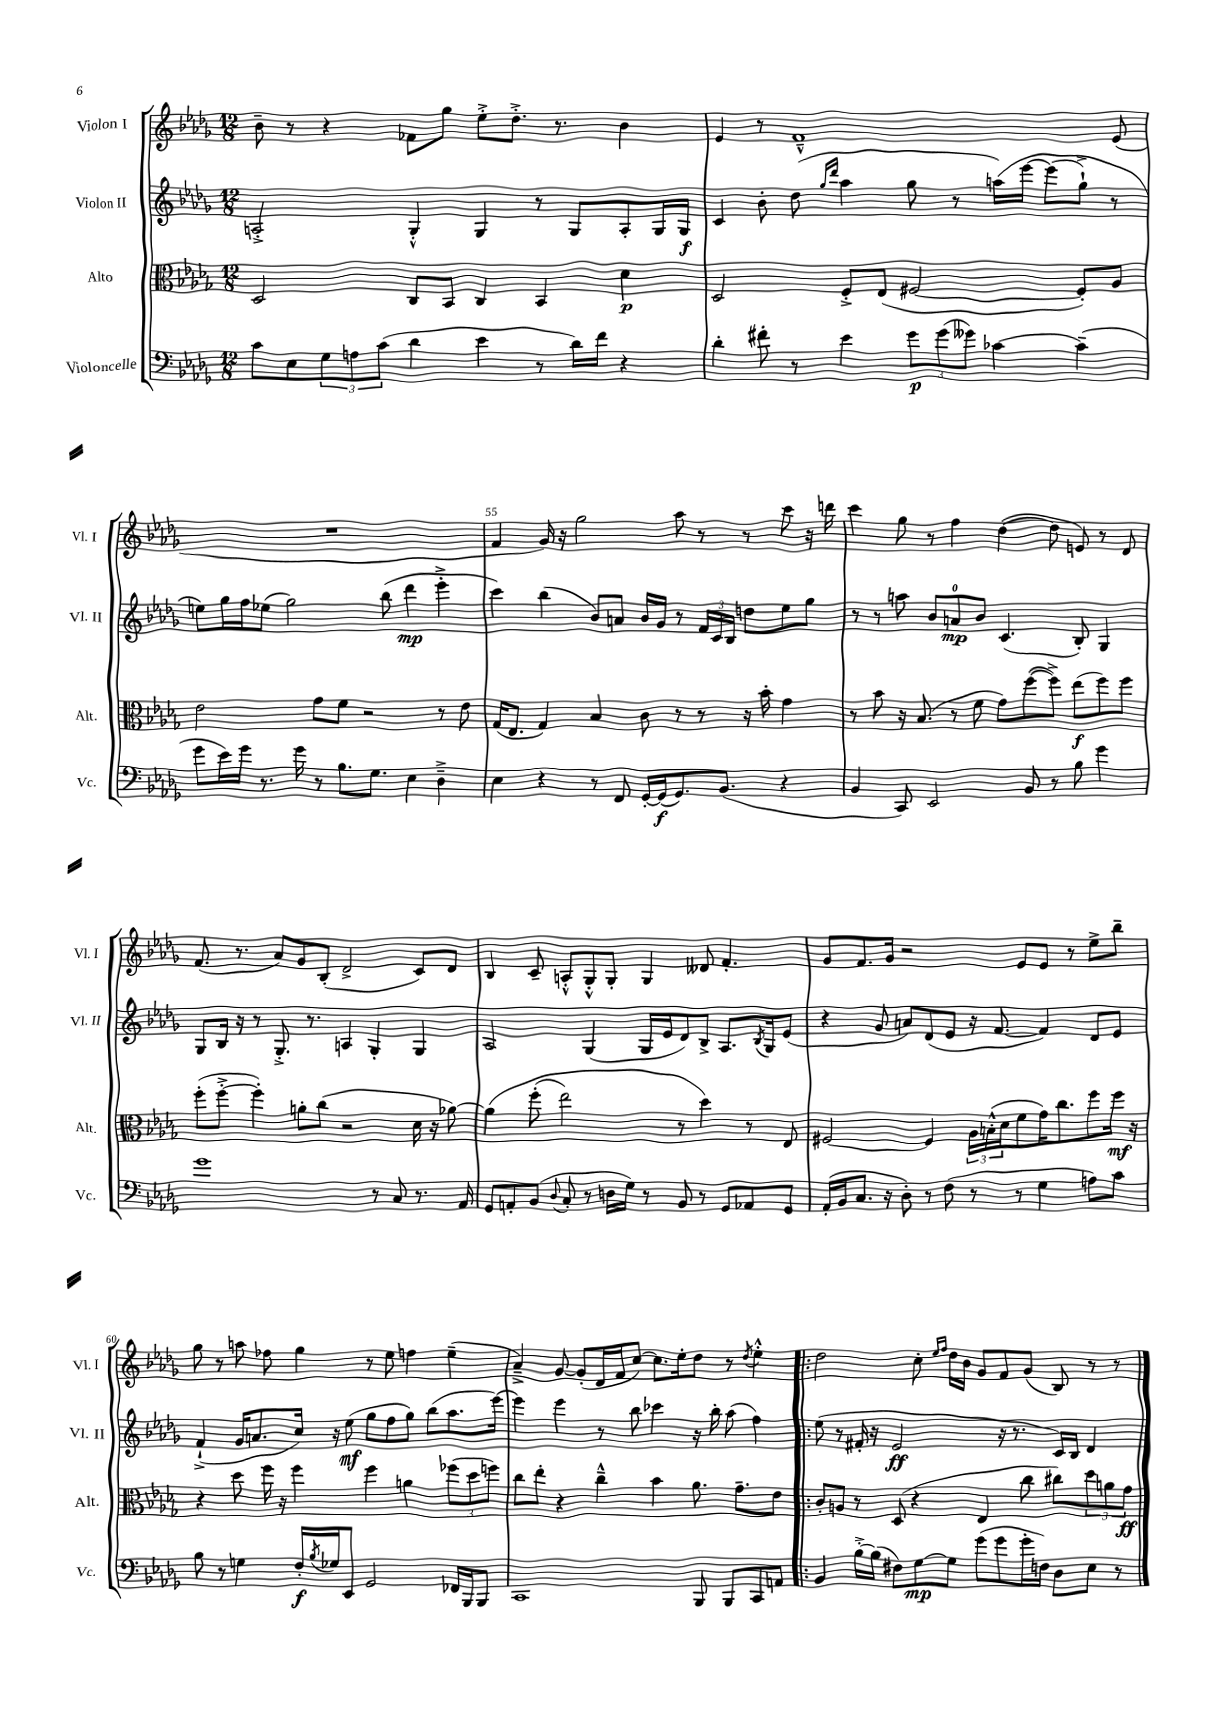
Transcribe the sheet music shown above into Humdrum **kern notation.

**kern	**dynam	**kern	**dynam	**kern	**dynam	**kern
*part4	*part4	*part3	*part3	*part2	*part2	*part1
*staff4	*staff4	*staff3	*staff3	*staff2	*staff2	*staff1
*I"Violoncelle	*	*I"Alto	*	*I"Violon II	*	*I"Violon I
*I'Vc.	*	*I'Alt.	*	*I'Vl. II	*	*I'Vl. I
*clefF4	*	*clefC3	*	*clefG2	*	*clefG2
*k[b-e-a-d-g-]	*	*k[b-e-a-d-g-]	*	*k[b-e-a-d-g-]	*	*k[b-e-a-d-g-]
*M12/8	*	*M12/8	*	*M12/8	*	*M12/8
=52	=52	=52	=52	=52	=52	=52
8c\L	.	2D-/	.	2An'^/	.	8b-~\
8E-\	.	.	.	.	.	8r
12G-\	.	.	.	.	.	4r
12An\	.	.	.	.	.	.
(12c\J	.	.	.	.	.	.
4d-\	.	8C/L	.	4G-'^^/	.	8f-X\L
.	.	8BB-/J	.	.	.	8gg-\J
4e-\	.	4C/	.	4G-/	.	8ee-'^\L
.	.	.	.	.	.	8.dd-'^\J
8r	.	4BB-/	.	8r	.	.
.	.	.	.	.	.	8.r
16d-\LL)	.	.	.	8G-/L	.	.
16f\JJ	.	.	.	.	.	.
4r	.	4d-\	p	8A'/	.	4b-\
.	.	.	.	16G-/L	.	.
.	.	.	.	16G-/JJ	f	.
=53	=53	=53	=53	=53	=53	=53
4d-'\	.	2D-/	.	4c/	.	4e-/
8f#X'\	.	.	.	8b-'\	.	8r
8r	.	.	.	(8dd-\	.	1f~^^
.	.	.	.	16qqgg-/LL	.	.
.	.	.	.	16qqddd-/JJ	.	.
4e-\	.	8F'^/L	.	4aa-\	.	.
.	.	(8E-/J	.	.	.	.
12g-\L	p	[2F#X/	.	8gg-\	.	.
(12g-\	.	.	.	.	.	.
.	.	.	.	8r	.	.
12g--X\J)	.	.	.	.	.	.
[4c-X\	.	.	.	(16aan\LL)	.	.
.	.	.	.	[16eee-\JJ	.	.
.	.	.	.	(8eee-\L]	.	.
(4c-~\]	.	8F#'/L])	.	8gg-`^\J)	.	.
.	.	8A-/J	.	8r	.	(8e-/
!!LO:LB:g=z
=54	=54	=54	=54	=54	=54	=54
8g-\L	.	2e-\	.	8een\L)	.	1.r
16e-\L)	.	.	.	16gg-\L	.	.
16g-\JJ	.	.	.	16ff\J	.	.
8.r	.	.	.	(8ee-X\J	.	.
.	.	.	.	2gg-\)	.	.
16g-\	.	.	.	.	.	.
8r	.	8g-\L	.	.	.	.
8.B-\L	.	8f\J	.	.	.	.
.	.	2r	.	.	.	.
8.G-\J	.	.	.	.	.	.
.	.	.	.	(8bb-\	.	.
4E-\	.	.	.	4ddd-\	mp	.
4D-~^\	.	8r	.	4eee-'^\	.	.
.	.	8e-\	.	.	.	.
=55	=55	=55	=55	=55	=55	=55
4E-\	.	(16G-/KL	.	4ccc\)	.	4f/
.	.	8.E-/J	.	.	.	.
4r	.	4G-/)	.	(4bb-\	.	16g-/)
.	.	.	.	.	.	16r
.	.	.	.	.	.	2gg-\
8r	.	4B-/	.	8b-/L)	.	.
8FF/	.	.	.	8an/J	.	.
[16GG-'/LL	.	8c\	.	16b-/LL	.	.
(16GG-/J]	f	.	.	16g-/JJ	.	.
8.GG-/)	.	8r	.	8r	.	8aa-\
.	.	8r	.	24f/LL	.	8r
.	.	.	.	24c/	.	.
(8.BB-/J	.	.	.	.	.	.
.	.	.	.	24B-/JJ	.	.
.	.	16r	.	8ddn\L	.	8r
.	.	16b-'\	.	.	.	.
4r	.	4g-\	.	8ee-\	.	8ccc\
.	.	.	.	8gg-\J	.	16r
.	.	.	.	.	.	16dddn\
=56	=56	=56	=56	=56	=56	=56
4BB-/	.	8r	.	8r	.	4ccc\
.	.	8b-\	.	8r	.	.
8CC/)	.	16r	.	8aan\	.	8gg-\
.	.	(8.B-/	.	.	.	.
2EE-/	.	.	.	8b-/L	.	8r
.	.	8r	.	8an/	mp	4ff\
.	.	8f\	.	8b-/J	.	.
.	.	8g-\L)	.	(4.c/	.	([4dd-\
8BB-/	.	([8ff\	.	.	.	.
8r	.	8ff^\J])	.	.	.	8dd-\]
8B-\	.	(8ee-\L	f	8B-'/)	.	8en/)
4g-\	.	8ff\)	.	4G-/	.	8r
.	.	8ff\J	.	.	.	8d-/
!!LO:LB:g=z
=57	=57	=57	=57	=57	=57	=57
1g-	.	(8ff'\L	.	8G-/L	.	(8.f/
.	.	[8ff'^\J	.	16B-/Jk	.	.
.	.	.	.	16r	.	8.r
.	.	4ff'\])	.	8r	.	.
.	.	.	.	8.G-'^/	.	8a-/L)
.	.	8an'\L	.	.	.	8g-/
.	.	.	.	8.r	.	.
.	.	(8cc\J	.	.	.	(8B-'/J
.	.	2r	.	4An/	.	2d-^/
8r	.	.	.	4G-'/	.	.
8C/	.	.	.	.	.	.
8.r	.	16d-\	.	4G-/	.	8c/L)
.	.	16r	.	.	.	.
.	.	[8a-X\)	.	.	.	8d-/J
16AA-/	.	.	.	.	.	.
=58	=58	=58	=58	=58	=58	=58
8GG-/L	.	(4a-\]	.	2A-/	.	4B-/
8AAn'/	.	.	.	.	.	.
(8BB-/J	.	(8ff'\	.	.	.	8c~/
8qqD-/	.	.	.	.	.	.
8C'/	.	2ee-\)	.	.	.	8An'^^/L
8r	.	.	.	(4G-/	.	8G-'^^/
16Dn\LL	.	.	.	.	.	8G-'/J
16G-\JJ)	.	.	.	.	.	.
8r	.	.	.	16G-/LL	.	4G-/
.	.	.	.	16e-/J	.	.
8BB-/	.	8r	.	8d-/)	.	.
8r	.	4dd-\)	.	8B-^/J	.	8d--X/
8GG-/L	.	.	.	8.A-/L	.	4.f'/
8AA-X/	.	8r	.	.	.	.
.	.	.	.	8qB-/	.	.
.	.	.	.	16G-/k	.	.
8GG-/J	.	8E-/	.	(8e-/J	.	.
=59	=59	=59	=59	=59	=59	=59
(16AA-'/LL	.	[2F#X/	.	4r	.	8g-/L
16BB-/J	.	.	.	.	.	.
8.C/J	.	.	.	.	.	8.f/
.	.	.	.	8g-/	.	.
16r	.	.	.	.	.	16g-/Jk
8D-'\)	.	.	.	8an/L)	.	2r
8r	.	4F#/]	.	(8d-/	.	.
(8F\	.	.	.	8e-/J	.	.
8r	.	24A-\LL	.	16r	.	.
.	.	(24Bn'^^\	.	.	.	.
.	.	.	.	[8.f/	.	.
.	.	24d-\J	.	.	.	.
8r	.	8f\	.	.	.	8e-/L
4G-\	.	16g-\K)	.	4f/])	.	8e-/J
.	.	8.cc\	.	.	.	.
.	.	.	.	.	.	8r
8An\L)	.	8ff\	.	8d-/L	.	8ee-^\L
8c\J	.	16ff\Jk	mf	8e-/J	.	8bb-~\J
.	.	16r	.	.	.	.
!!LO:LB:g=z
=60	=60	=60	=60	=60	=60	=60
8B-\	.	4r	.	(4f`^/	.	8gg-\
8r	.	.	.	.	.	8r
4Gn\	.	8dd-\	.	16g-/KL	.	8aan\
.	.	.	.	8.an/	.	.
.	.	16ff\	.	.	.	8ff-X\
.	.	16r	.	.	.	.
16F'/LL	f	4ff\	.	16cc/Jk)	.	4gg-\
8qB-/	.	.	.	.	.	.
16G-X/J	.	.	.	16r	.	.
8EE-/J	.	.	.	(8ee-\	mf	.
2GG-/	.	4ff\	.	8gg-\L	.	8r
.	.	.	.	8ff\	.	8ee-\
.	.	4an\	.	8gg-\J)	.	4ffn\
.	.	.	.	(8bb-\L	.	.
16FF-X/LL	.	(12ff-X\L	.	8.aa-\	.	(4ee-~\
16BBB-/J	.	.	.	.	.	.
.	.	12dd-\	.	.	.	.
8BBB-/J	.	.	.	.	.	.
.	.	12ffn\J)	.	.	.	.
.	.	.	.	[16eee-\Jk)	.	.
=61	=61	=61	=61	=61	=61	=61
1CC	.	8cc\L	.	4eee-\]	.	4a-~^/)
.	.	8ee-'\J	.	.	.	.
.	.	4r	.	4eee-\	.	[8g-/
.	.	.	.	.	.	(8g-'/L]
.	.	4cc~^^\	.	8r	.	16d-/L
.	.	.	.	.	.	16f/J
.	.	.	.	8bb-\	.	[8cc/J)
.	.	4b-\	.	4ccc-X\	.	8.cc\L]
.	.	.	.	.	.	16ee-'\k
8BBB-/	.	8.a-\	.	16r	.	8dd-\J
.	.	.	.	16bb-'\	.	.
8BBB-/L	.	.	.	(8aa-\	.	8r
.	.	8.g-~\L	.	.	.	.
.	.	.	.	.	.	8qdd-/
8CC/	.	.	.	4ff\)	.	4ee-'^^\
8AAn/J	.	8e-\J	.	.	.	.
=62!|:	=62!|:	=62!|:	=62!|:	=62!|:	=62!|:	=62!|:
4BB-/	.	8c'/L	.	(8ee-\	.	2dd-\
.	.	8An/J	.	8r	.	.
[16B-'^\LL	.	8r	.	16f#X'/	.	.
(16B-\JJ]	.	.	.	16r	.	.
8F#X\L)	.	(8D-/	.	2e-/	ff	.
[8G-\	mp	4r	.	.	.	8cc'\
.	.	.	.	.	.	16qqee-/LL
.	.	.	.	.	.	16qqff/JJ
8G-\J]	.	.	.	.	.	16dd-\LL
.	.	.	.	.	.	16b-\JJ
(8g-\L	.	4E-/	.	.	.	8g-/L
8g-\	.	.	.	16r	.	8f/
.	.	.	.	8.r	.	.
16g-'\L	.	8cc\	.	.	.	(8g-/J
16Fn\JJ)	.	.	.	.	.	.
8D-\L	.	8cc#X\L)	.	16c/LL)	.	8B-/)
.	.	.	.	16B-/JJ	.	.
8E-\J	.	12dd-\	.	4d-/	.	8r
.	.	12an\	.	.	.	.
8r	.	.	.	.	.	8r
.	.	12g-\J	ff	.	.	.
==	==	==	==	==	==	==
*-	*-	*-	*-	*-	*-	*-
